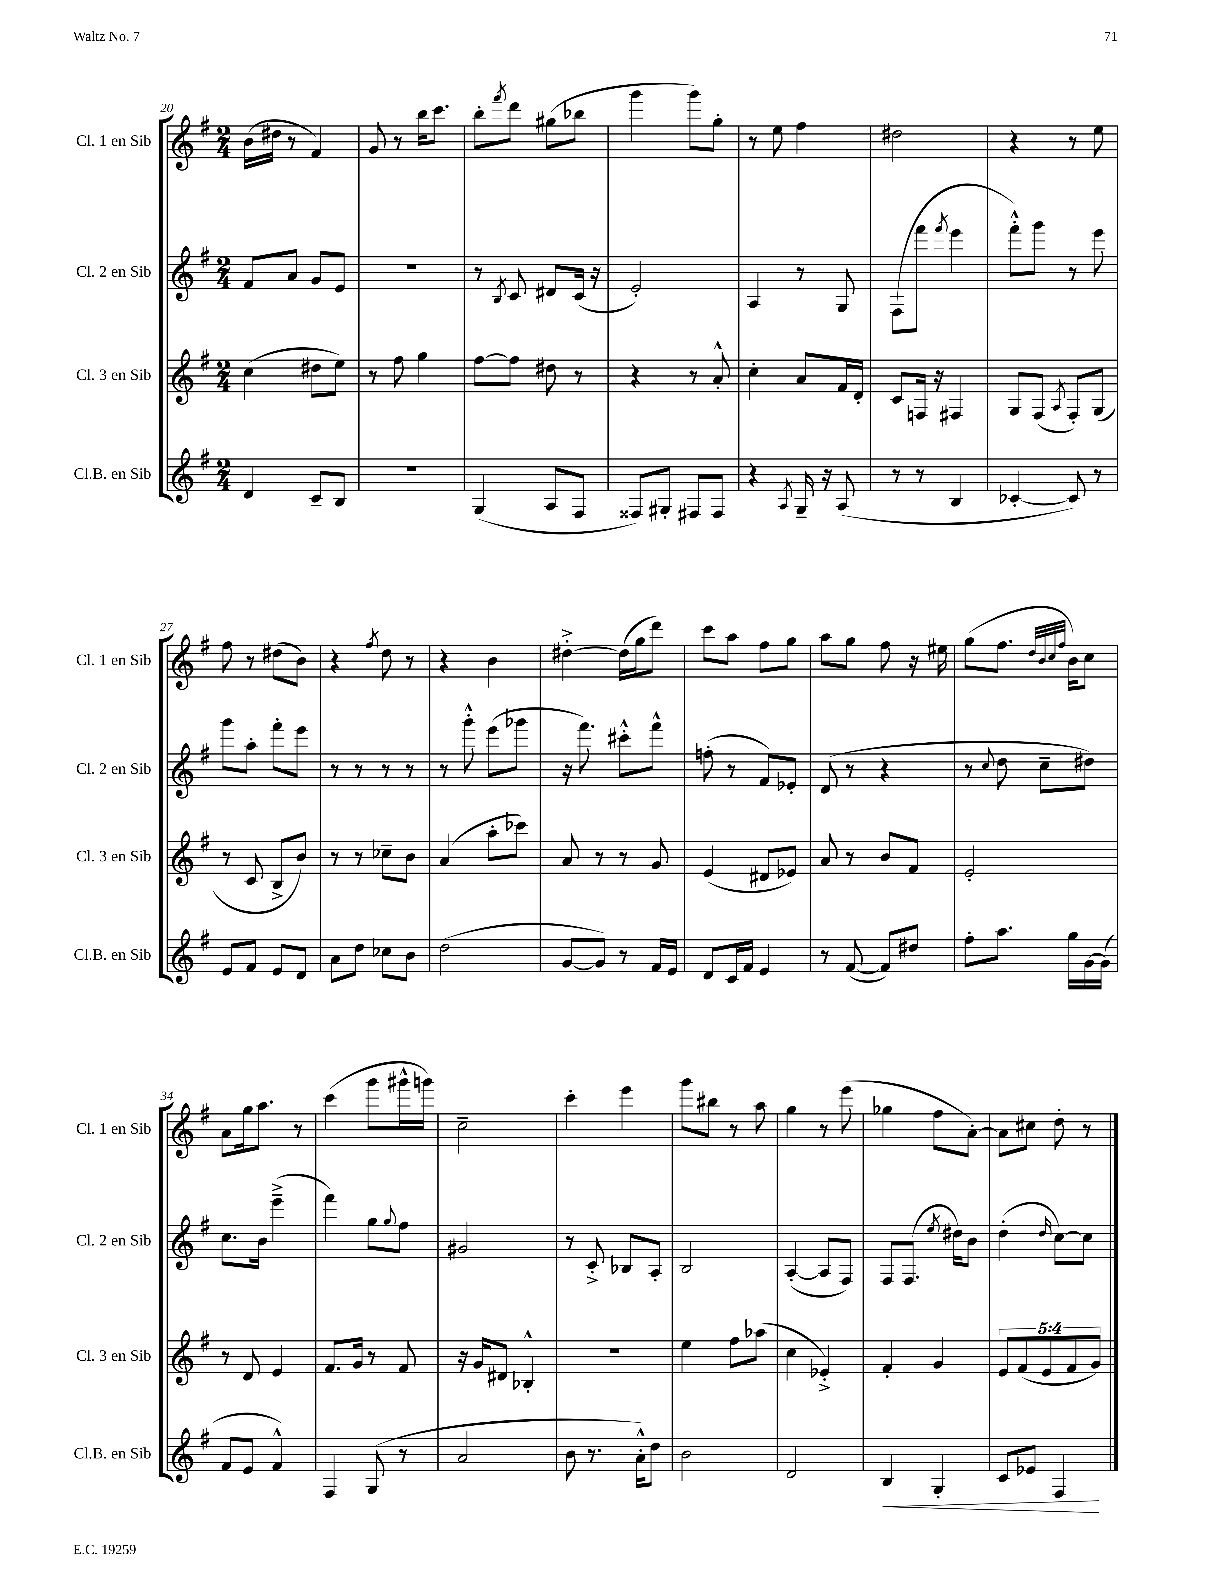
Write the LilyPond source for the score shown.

<<
\new StaffGroup <<
\new Staff = "s0" \with { instrumentName = "Cl. 1 en Sib" shortInstrumentName = "Cl. 1 en Sib" } {
    \clef treble \key g \major \numericTimeSignature \time 2/4
    b'16( dis''16 r8 fis'4) |
    g'8 r8 b''16 c'''8. |
    b''8-. \acciaccatura { fis'''8 } d'''8 gis''8( bes''8 |
    g'''4 g'''8) g''8-. |
    r8 e''8 fis''4 |
    dis''2 |
    r4 r8 e''8 |
    fis''8 r8 dis''8( b'8) |
    r4 \acciaccatura { fis''8 } d''8 r8 |
    r4 b'4 |
    dis''4~-.-> dis''16( g''16 d'''8) |
    c'''8 a''8 fis''8 g''8 |
    a''8 g''8 fis''8 r16 eis''16 |
    g''8( fis''8. \grace { d''32 b'32 c''32 fis''32 } b'16) c''8 |
    a'8 g''16 a''8. r8 |
    c'''4( g'''8 gis'''16-^ g'''16) |
    c''2-- |
    c'''4-. e'''4 |
    g'''8 bis''8 r8 a''8 |
    g''4 r8 e'''8( |
    ges''4 fis''8 a'8~-.) |
    a'8 cis''8 d''8-. r8 \bar "|." |
}
\new Staff = "s1" \with { instrumentName = "Cl. 2 en Sib" shortInstrumentName = "Cl. 2 en Sib" } {
    \clef treble \key g \major \numericTimeSignature \time 2/4
    fis'8 a'8 g'8 e'8 |
    R2 |
    r8 \acciaccatura { b8 } c'8 dis'8 c'16( r16 |
    e'2-.) |
    a4 r8 g8 |
    fis8( fis'''8 \acciaccatura { fis'''8 } e'''4 |
    fis'''8-.-^) g'''8 r8 e'''8 |
    g'''8 a''8-. fis'''8-. e'''8 |
    r8 r8 r8 r8 |
    r8 g'''8-.-^ e'''8( ges'''8 |
    r16 fis'''8.) cis'''8-.-^ fis'''8-^ |
    f''8-.( r8 fis'8) ees'8-. |
    d'8( r8 r4 |
    r8 \appoggiatura { c''8 } d''8 c''8-- dis''8) |
    c''8. b'16 e'''4--->( |
    fis'''4) g''8 \appoggiatura { g''8 } fis''8 |
    gis'2 |
    r8 c'8-.-> bes8 a8-. |
    b2 |
    a4~-.( a8 fis8) |
    fis8 fis8.( \acciaccatura { e''8 } dis''16) b'8 |
    d''4-.( \grace { d''16 } c''8~) c''8 \bar "|." |
}
\new Staff = "s2" \with { instrumentName = "Cl. 3 en Sib" shortInstrumentName = "Cl. 3 en Sib" } {
    \clef treble \key g \major \numericTimeSignature \time 2/4 \override Staff.TupletNumber.text = #tuplet-number::calc-fraction-text
    c''4( dis''8 e''8) |
    r8 fis''8 g''4 |
    fis''8~ fis''8 dis''8 r8 |
    r4 r8 a'8-.-^ |
    c''4-. a'8 fis'16 d'16-. |
    c'8 f16 r16 fis4 |
    g8 fis8( \acciaccatura { a8 } fis8-.) g8( |
    r8 c'8 b8-> b'8) |
    r8 r8 ces''8-- b'8 |
    a'4( a''8-. ces'''8) |
    a'8 r8 r8 g'8 |
    e'4( dis'8 ees'8) |
    a'8 r8 b'8 fis'8 |
    e'2-. |
    r8 d'8 e'4 |
    fis'8. g'16 r8 fis'8 |
    r16 g'16 dis'8 bes4-.-^ |
    R2 |
    e''4 fis''8 aes''8( |
    c''4 ees'4-.->) |
    fis'4-. g'4 |
    \tuplet 5/4 { e'8 fis'8( e'8 fis'8 g'8) } \bar "|." |
}
\new Staff = "s3" \with { instrumentName = "Cl.B. en Sib" shortInstrumentName = "Cl.B. en Sib" } {
    \clef treble \key g \major \numericTimeSignature \time 2/4
    d'4 c'8-- b8 |
    R2 |
    g4( a8 fis8 |
    fisis8) gis8-. fis8 fis8 |
    r4 \acciaccatura { a8 } g16-- r16 a8( |
    r8 r8 b4 |
    ces'4~-. ces'8) r8 |
    e'8 fis'8 e'8 d'8 |
    a'8 d''8 ces''8 b'8 |
    d''2( |
    g'8~ g'8) r8 fis'16 e'16 |
    d'8 c'16 fis'16 e'4 |
    r8 fis'8~( fis'8) dis''8 |
    fis''8-. a''8. g''16 g'16~ g'16( |
    fis'8 e'8 fis'4-^) |
    fis4 g8( r8 |
    a'2 |
    b'8 r8. a'16-.-^) d''8 |
    b'2 |
    d'2 |
    b4\< g4-. |
    c'8 ees'8 fis4\! \bar "|." |
}
>>
>>
\layout { \context { \Score currentBarNumber = #20 } }
